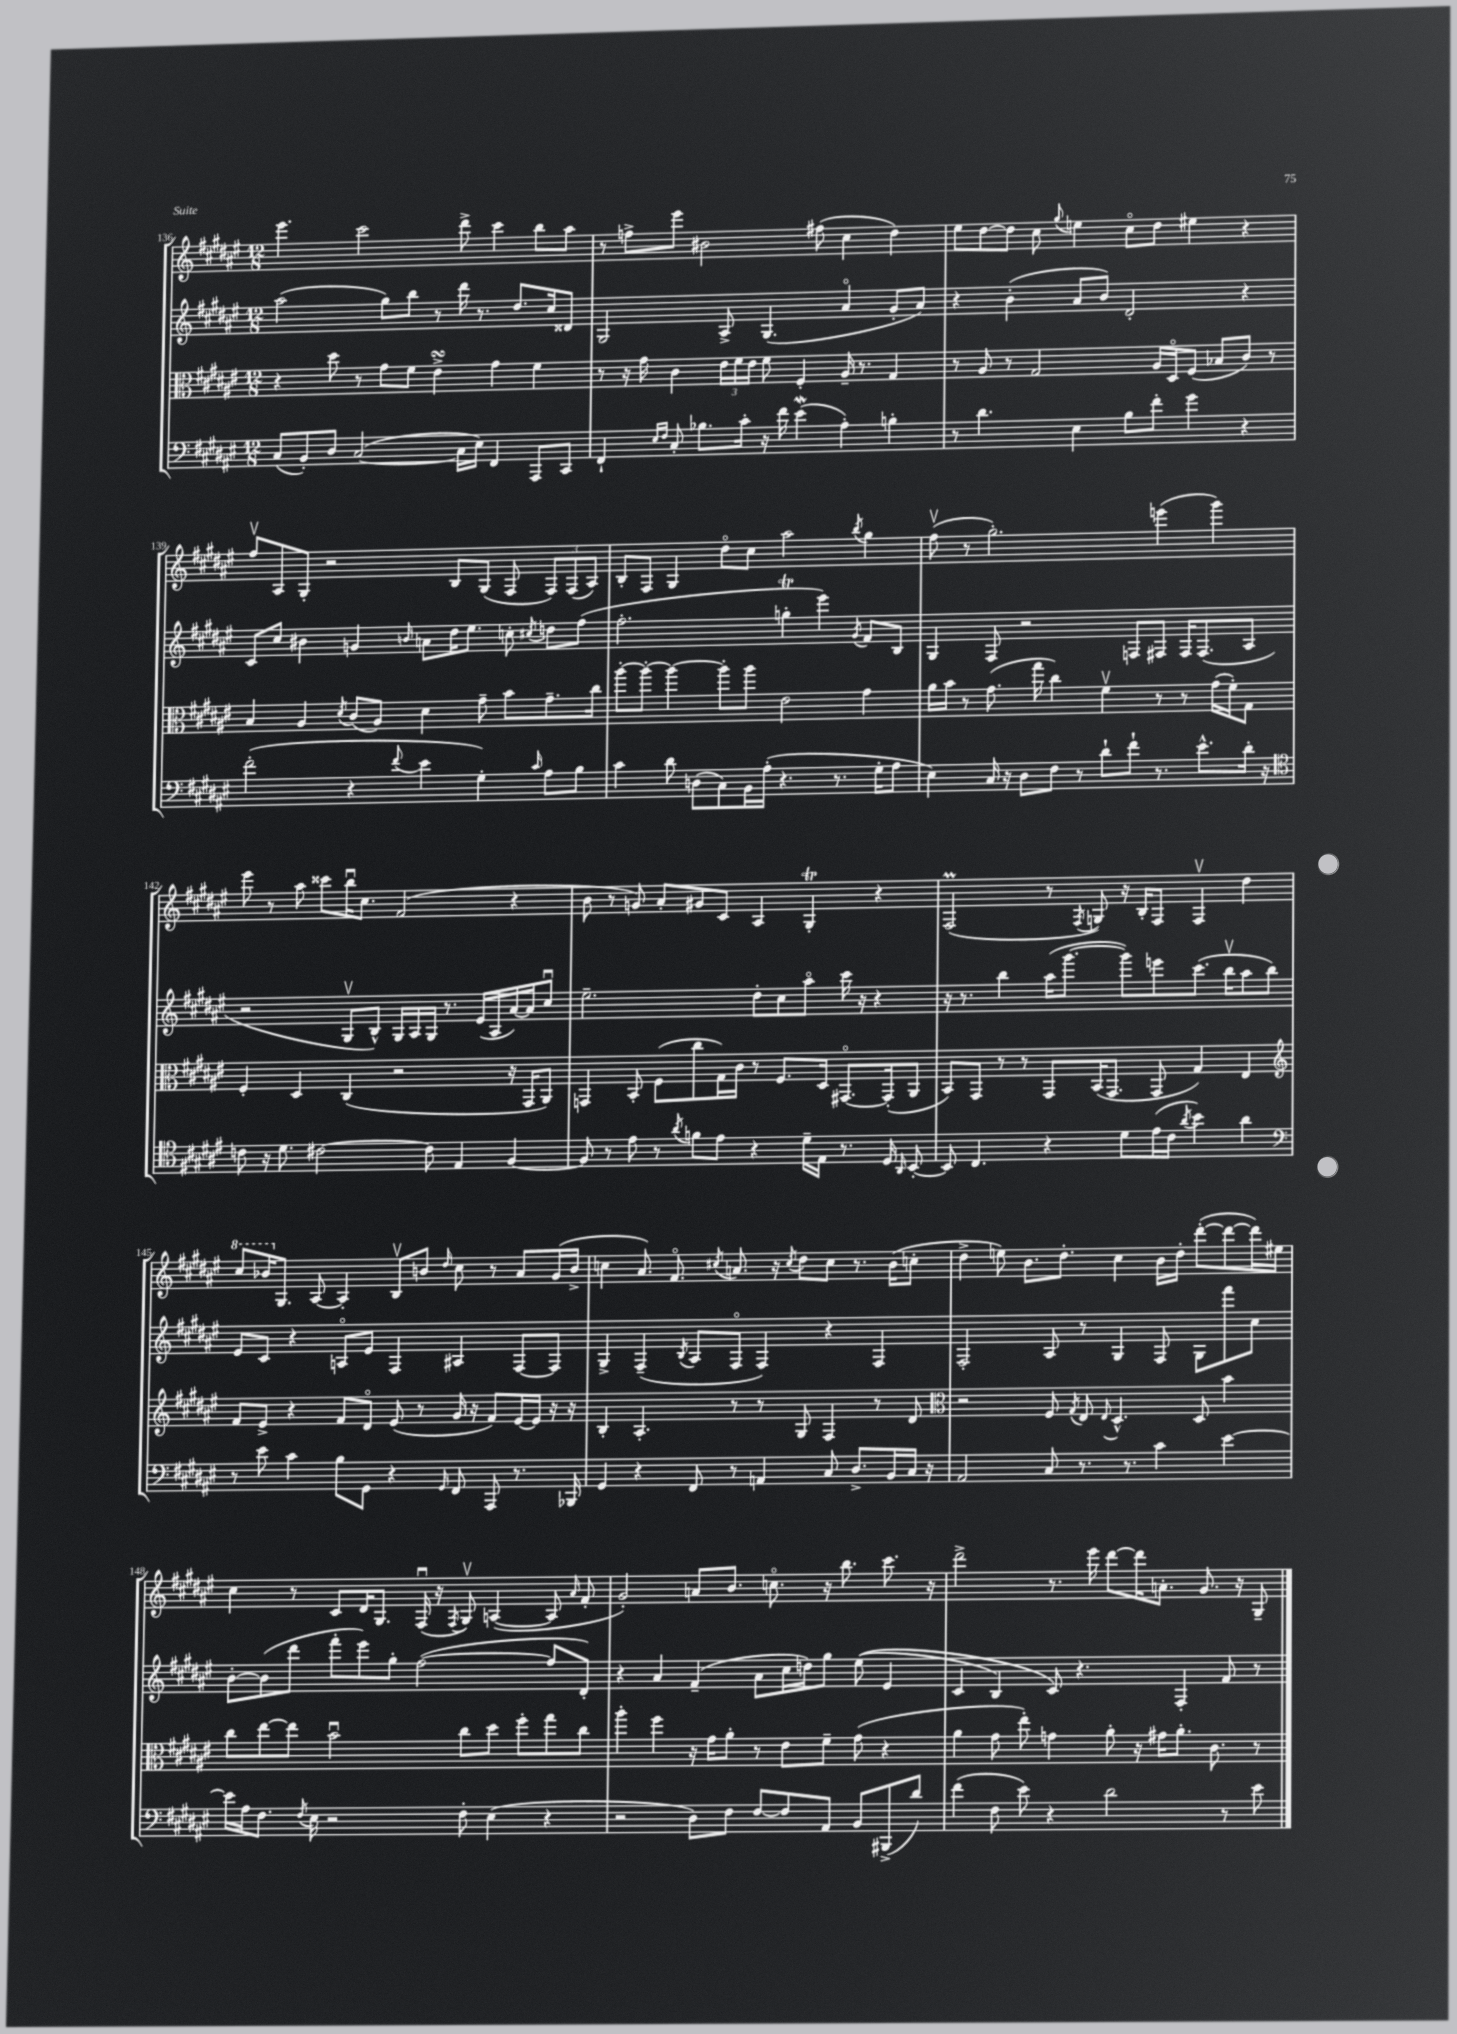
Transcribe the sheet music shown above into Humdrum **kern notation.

**kern	**kern	**kern	**kern
*part4	*part3	*part2	*part1
*staff4	*staff3	*staff2	*staff1
*clefF4	*clefC3	*clefG2	*clefG2
*k[f#c#g#d#a#e#]	*k[f#c#g#d#a#e#]	*k[f#c#g#d#a#e#]	*k[f#c#g#d#a#e#]
*M12/8	*M12/8	*M12/8	*M12/8
=136	=136	=136	=136
(8C#/L	4r	(2aa#\	4.eee#\
8BB'/)	.	.	.
8D#/J	8dd#\	.	.
([2C#/	8r	.	2ccc#\
.	8g#\L	8gg#\L)	.
.	8f#\J	8bb\J	.
.	4e#sSsS^\	8r	.
16C#\LL]	.	16ddd#\	8ddd#^\
16E#\JJ)	.	8.r	.
4FF#/	4g#\	.	4ccc#\
.	.	8.dd#/L	.
8AAA#/L	4f#\	.	8bb\L
.	.	16cc#/k	.
8CC#/J	.	8d##X/J	8aa#\J
=137	=137	=137	=137
4FF#`/	8r	2G#/	8r
.	16r	.	8ffn^\L
.	16g#\	.	.
16qqE#/LL	.	.	.
16qqF#/JJ	.	.	.
8C#'/	4c#\	.	8eee#\J
8.B-X\L	.	.	2b#X\
.	24e#\LL	8A#^/	.
.	24f#\	.	.
16c#'\Jk	.	.	.
.	24e#\JJ	.	.
16r	8f#\	(4.G#/	.
16f#\	.	.	.
(4e#W\	4F#'/	.	.
.	.	.	(8ff#X\
4A#'\)	16A#~/	4a#/	4cc#\
.	8.r	.	.
4Bn'\	4G#/	8g#'/L	4dd#\)
.	.	8a#/J)	.
=138	=138	=138	=138
8r	8r	4r	8ee#\L
4.d#\	8A#/	.	[8dd#\
.	8r	(4b'\	8dd#\J]
.	2G#/	.	8cc#\
.	.	.	8qqgg#/
4E#\	.	8a#/L	4een\
.	.	8b/J)	.
8B\L	.	2d#'/	8cc#\L
8f#'\J	16A#/LL	.	8dd#\J
.	16D#/J	.	.
4g#\	(8F#/J	.	4ee#X\
.	8B-X/L	.	.
4r	8c#/J)	4r	4r
.	8r	.	.
!!LO:LB:g=z
=139	=139	=139	=139
(2f#'\	4B/	8c#/L	8ff#v/L
.	.	8cc#/J	8A#/
.	4A#/	4b#X\	8G#'/J
.	.	.	2r
.	8qd#/	.	.
4r	(8c#/L	4gn/	.
.	8A#/J)	.	.
8qqf#/	.	16qqbn/	.
4e#\	4d#\	8an\L	.
.	.	16dd#\K	8B/L
.	.	8.ee#\J	.
4G#'\)	8g#~\	.	(8G#/J
.	8b\L	8ccn'\	8F#/
16qqc#/	.	8qcc#X/	.
8A#\L	8.g#~\	8ddn\L	12F#/L)
.	.	.	(12F#/
8B\J	.	(8ff#\J	.
.	.	.	12A#/J)
.	16cc#\Jk	.	.
=140	=140	=140	=140
4c#\	[8aa#'\L	2.ff#'\	8B'/L
.	8aa#'\J_	.	8F#/J
8d#\	4aa#\_	.	4G#/
(8Dn\L	.	.	.
8C#\)	8aa#'\L]	.	8dd#\L
16BB\L	8aa#\J	.	8cc#\J
(16A#'\JJ	.	.	.
4.r	2e#\	4ggnT'\	2aa#\
.	.	4eee#\)	.
8.r	.	.	.
.	.	8qg#/	8qbb/
.	4g#\	8f#/L	4gg#\
16G#'\KL	.	.	.
8A#\J	.	8B/J	.
=141	=141	=141	=141
4E#\)	16a#\LL	4G#/	(8ff#v\
.	16b\JJ	.	.
.	8r	.	8r
16C#/	(8.g#\	8F#/	2.gg#'\)
16r	.	.	.
8D#\L	.	2r	.
.	16gg#\	.	.
8F#\J	4cc#\)	.	.
8r	.	.	.
8d#`\L	4f#v\	.	.
8f#`\J	.	8Fn/L	.
8.r	8r	8F#X/J	(4eeen\
.	8r	16F#/KL	.
8.e#^^\L	.	(8.F#/	.
.	(16g#\LL	.	4ggg#\)
.	16f#'\J)	.	.
16d#'\Jk	8G#\J	8A#/J	.
16r	.	.	.
!!LO:LB:g=z
=142	=142	=142	=142
*clefC4	*	*	*
8cn\	4F#'/	2r	8eee#\
16r	.	.	8r
8.d#\	.	.	.
.	4D#/	.	8aa#\
[2c#X\	.	.	8ccc##X\L
.	(4C#/	8G#v/L	16bbu\K
.	.	.	8.cc#\J
.	.	8B^^/J)	.
.	2r	16G#/LL	(2f#/
.	.	16A#/	.
8c#\]	.	16G#/JJ	.
.	.	8.r	.
4E#/	.	.	.
.	.	(16e#/LL	.
.	.	16A#/	.
[4F#/	16r	[16a#/)	4r
.	16GG#/KL	16a#/J]	.
.	8AA#/J)	8cc#u/J	.
=143	=143	=143	=143
8F#/]	4GGn/	2.ee#~\	8b\
8r	.	.	8r
8e#\	8BB'/	.	8gn/)
8r	(8F#\L	.	8a#'/L
8qa#/	.	.	.
8fn\L	8cc#\	.	8g#X/
8e#\J	16G#\L)	.	8c#/J
.	16c#\JJ	.	.
4r	8r	8dd#'\L	4A#/
.	8.F#/L	8cc#\	.
16d#~\LL	.	8aa#\J	4G#T'/
16E#\JJ	16D#/Jk	.	.
8.r	[8.GG#X/L	16ccc#\	.
.	.	16r	.
.	.	4r	4r
16D#/	(16GG#'/k]	.	.
16qqAA#/	.	.	.
[8BB'/	8AA#/J	.	.
=144	=144	=144	=144
8BB/]	8BB/L)	16r	(2F#M/
.	.	8.r	.
4.C#/	8GG#/J	.	.
.	8r	4bb\	.
.	8r	.	.
4r	8GG#/L	(16aa#\KL	8r
.	.	[8.ggg#\J	.
.	.	.	8qF#/
.	(16BB/K	.	8Gn/)
.	8.GG#/J	.	.
8d#\L	.	8ggg#\L])	16r
.	.	.	16B'/KL
(16e#\L	8GG#/	8eeen\	8F#/J
16c#\JJ	.	.	.
8qa#/	.	.	.
4b\)	4G#/)	(8.ccc#\J	4F#v/
.	.	16bbv\KL	.
4a#\	4E#/	8aa#\	4dd#\
.	.	8bb\J)	.
!!LO:LB:g=z
=145	=145	=145	=145
*clefF4	*clefG2	*	*
*	*	*	*8va
8r	8f#/L	8e#/L	8ccc#/L
8e#\	8e#^/J	8c#/J	16bb-X/K
*	*	*	*X8va
.	.	.	8.G#/J
4c#\	4r	4r	.
.	.	.	[8A#/
8B\L	8f#/L	8An/L	4A#'/]
8GG#\J	8d#/J	8e#/J	.
4r	(8e#/	4F#/	8Bv/L
.	8r	.	8bn/J
16qqGG#/	.	.	16qqdd#/
8FF#/	16g#/	4A#X/	8cc#\
.	16r	.	.
8AAA#/	8f#/L)	.	8r
8.r	[16e#/L	[8F#/L	8a#/L
.	16e#/JJ]	.	.
.	16r	8F#/J]	(16g#/L
16BBB-X/	16r	.	16b^/JJ
=146	=146	=146	=146
4GG#/	4B'/	4G#^/	4ccn\
4r	4.A#'/	(4F#~/	8.a#/)
.	.	.	8.f#/
.	.	8qB/	.
8FF#/	.	8A#/L	.
.	.	.	8qcc#X/
8r	8r	8F#/J	8.an/
4AAn/	8r	4F#/)	.
.	.	.	16r
.	.	.	8qcc#/
.	8G#/	.	8dd#\L
8C#/	4F#/	4r	8cc#\J
8.D#^/L	.	.	8.r
.	8r	4F#/	.
16BB/L	.	.	(16b\KL
16C#/JJ	8d#/	.	8ccn'\J
16r	.	.	.
=147	=147	=147	=147
*	*clefC3	*	*
2AA#/	2r	2F#'/	4dd#^\
.	.	.	8een\)
.	.	.	8.b\L
8C#/	8F#/	8A#/	.
.	.	.	8.dd#'\J
.	8qG#/	.	.
8.r	8E#/	8r	.
.	8qqE#/	.	.
.	4.D#^^/	4G#/	4cc#\
8.r	.	.	.
4c#\	.	8F#/	16b\LL
.	.	.	16dd#'\JJ
.	8D#/	8G#\L	([8ddd#'\L
[4e#\	4b\	8fff#\	8ddd#\_
.	.	8cc#\J	16ddd#\L])
.	.	.	16ee#X\JJ
!!LO:LB:g=z
=148	=148	=148	=148
16e#\LL]	8cc#\L	[8b'\L	4cc#\
16A#\J	.	.	.
8.F#\J	[8ee#\	(8b\]	.
.	8ee#\J]	8ddd#\J	8r
8qF#/	.	.	.
16E#\	.	.	.
2r	2bu\	8fff#'\L	8c#/L
.	.	8eee#\)	16d#/K
.	.	.	8.G#/J
.	.	8gg#'\J	.
.	.	([2ff#\	(16F#u/
.	.	.	16r
.	.	.	8qF#/
8F#'\	8cc#\L	.	8G#v/)
(4E#\	8dd#\J	.	([4An/
.	8ff#'\L	.	.
4r	8gg#\	8ff#/L]	8A/]
.	.	.	16qqa#/
.	8cc#\J	8d#'/J)	8f#'/
=149	=149	=149	=149
2r	4aa#'\	4r	2g#'/)
.	4ff#\	4a#/	.
8D#\L)	16r	(4f#~/	8an/L
.	16g#\KL	.	.
8F#\J	8a#'\J	.	8.b/J
[8F#/L	8r	8a#\L	.
.	.	.	8.ccn\
8F#/]	8e#\L	16cc#\L	.
.	.	16ddn\J)	.
8AA#/J	8f#~\J	8gg#\J	16r
.	.	.	8.bb\
8BB/L	(8g#\	((8ee#\	.
(8BBB#X^/	4r	4e#/	8.ccc#\
8d#/J)	.	.	.
.	.	.	16r
=150	=150	=150	=150
(4f#\	4a#\	4c#/	2ddd#^\
8F#\	8g#\	4B/)	.
8e#\)	8ee#'\)	.	.
4r	4gn\	8c#/)	8.r
.	.	4.r	.
.	.	.	16eee#\
2d#\	8a#'\	.	[8ddd#\L
.	16r	.	16ddd#\K]
.	16g#X\KL	.	8.an'\J
.	8.a#'\J	4F#'/	.
.	.	.	8.g#/
.	8.c#\	.	.
8r	.	8f#/	.
.	.	.	16r
8e#\	8r	8r	8G#~/
==	==	==	==
*-	*-	*-	*-
